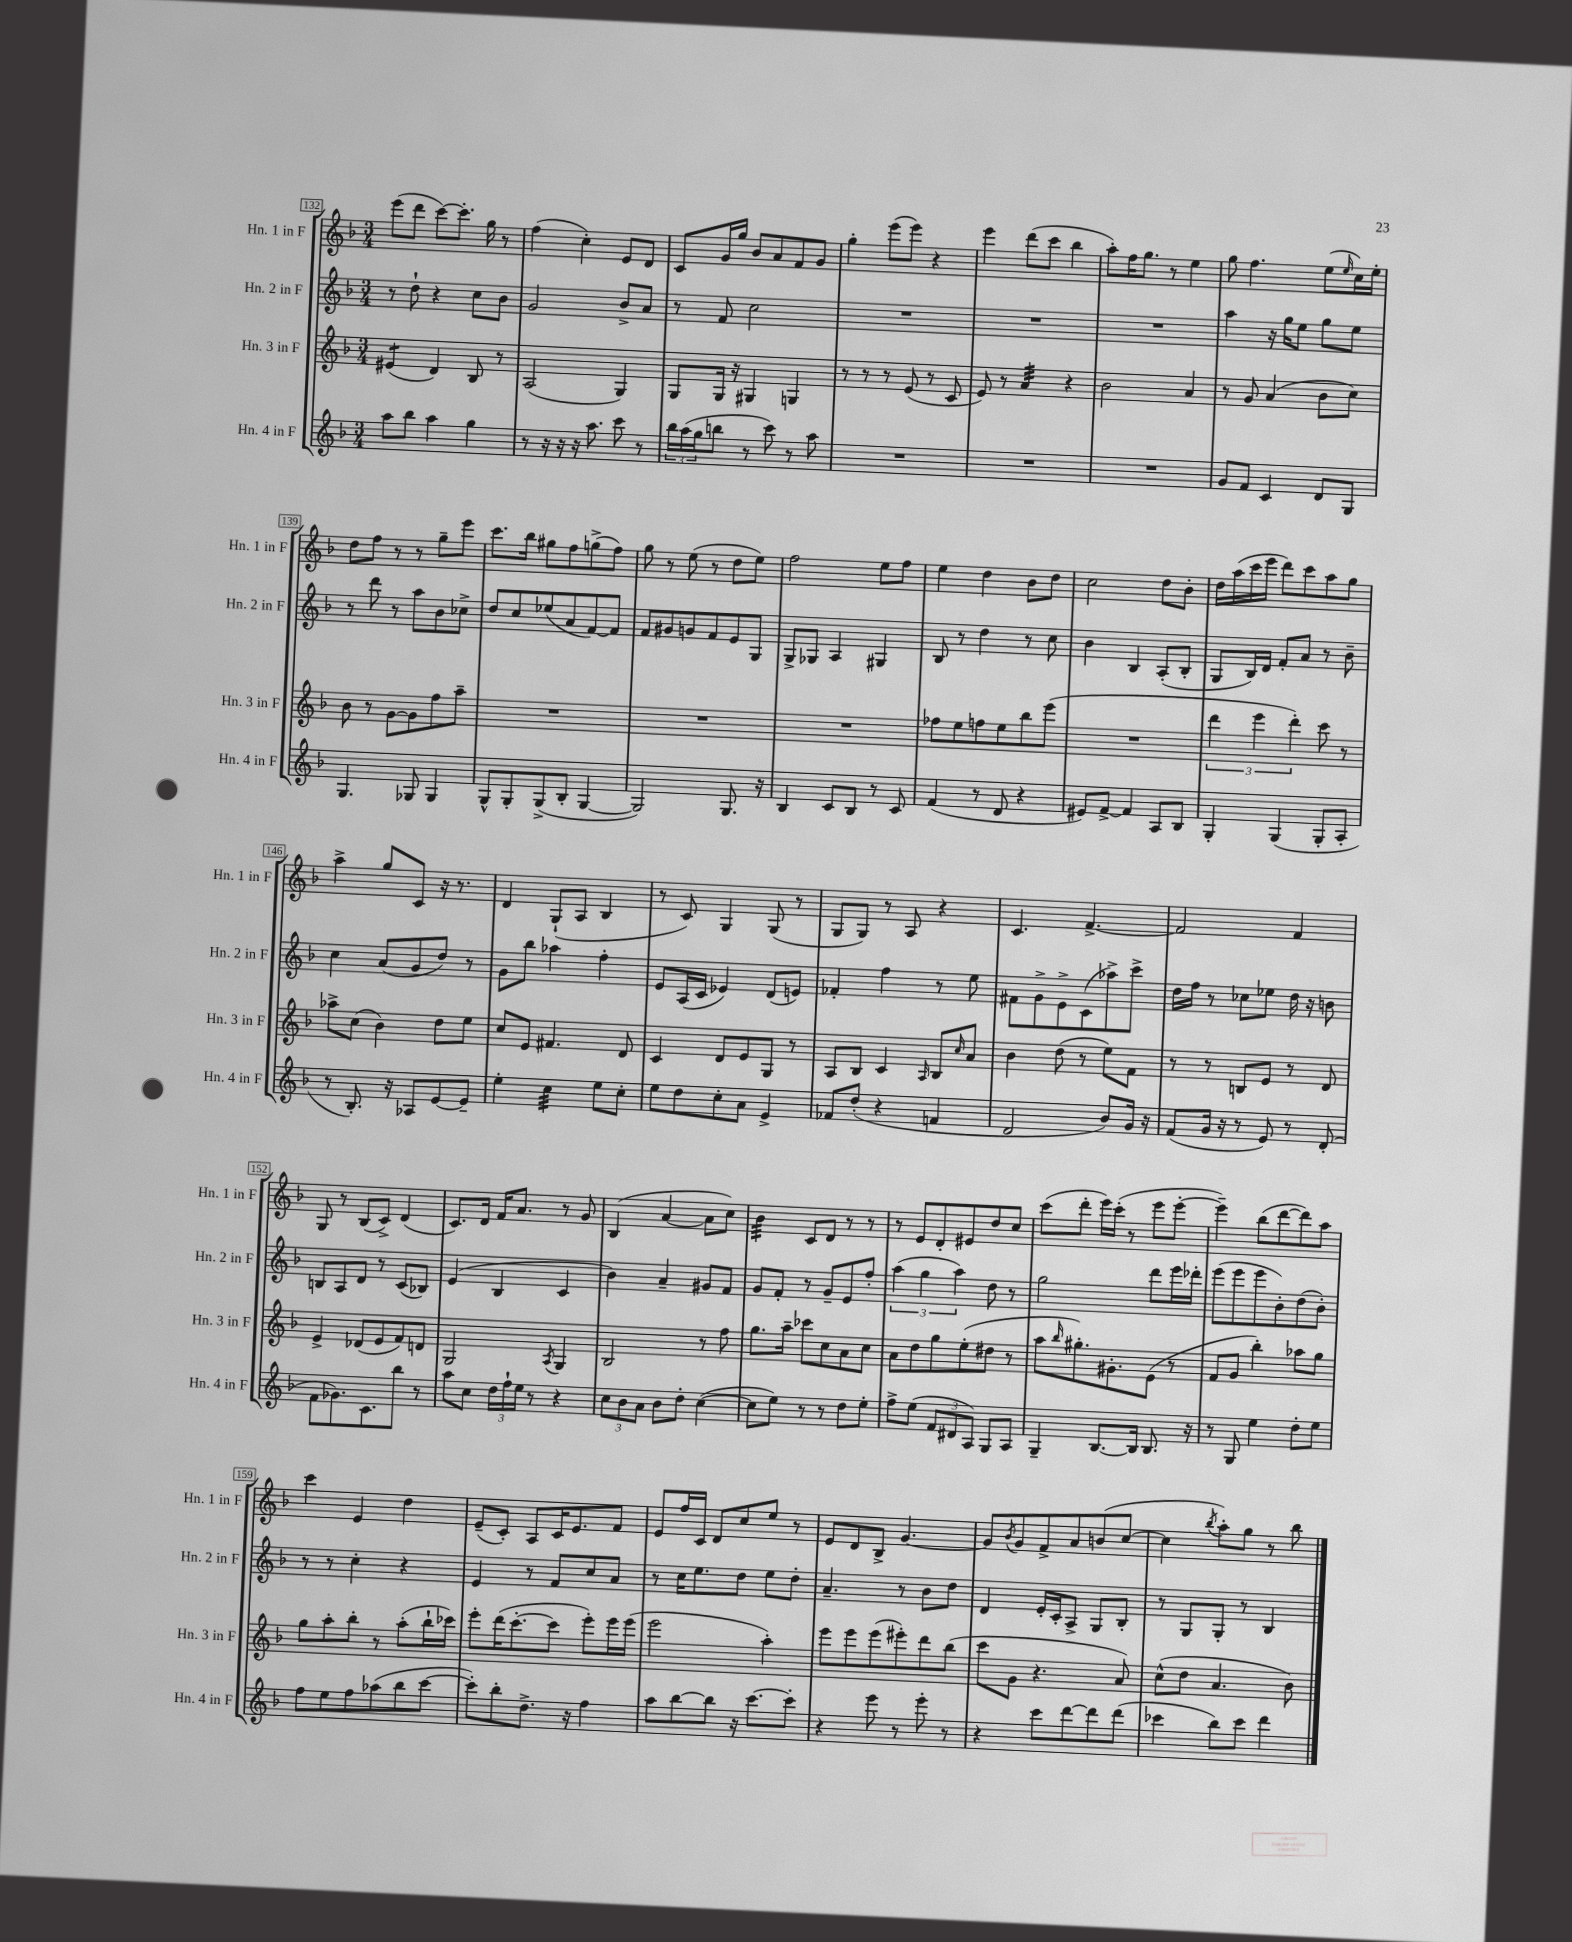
<<
\new StaffGroup <<
\new Staff = "s0" \with { instrumentName = "Hn. 1 in F" shortInstrumentName = "Hn. 1 in F" } {
    \clef treble \key f \major \numericTimeSignature \time 3/4
    e'''8( d'''8 c'''8~) c'''8.-. g''16 r8 |
    f''4( c''4-.) e'8 d'8 |
    c'8 g'16 g''16 bes'8 a'8 f'8 g'8 |
    g''4-. e'''8( e'''8) r4 |
    e'''4 d'''8( c'''8 bes''4 |
    a''8-.) f''16 g''8. r8 e''4 |
    g''8 f''4. e''8( \grace { e''16 } c''16) e''16-. |
    d''8 f''8 r8 r8 g''8-- e'''8 |
    c'''8. bes''16 gis''8 f''8 g''8->( f''8) |
    g''8 r8 e''8( r8 d''8 e''8) |
    f''2 e''8 f''8 |
    e''4 d''4 bes'8 d''8 |
    c''2 d''8 bes'8-. |
    d''16 a''16( c'''16 e'''16 d'''8) c'''8 a''8 g''8 |
    a''4-> g''8 c'8 r16 r8. |
    d'4 g8-!( a8 bes4 |
    r8 c'8) g4 g8( r8 |
    g8 g8) r8 a8 r4 |
    c'4. f'4.~-> |
    f'2 f'4 |
    g8 r8 bes8( c'8->) d'4( |
    c'8.) d'16 f'16 a'8. r8 g'8 |
    bes4( a'4~ a'8 c''8) |
    bes'4:32 c'8 d'8 r8 r8 |
    r8 e'8 d'8-. eis'8 d''8 c''8 |
    c'''8( d'''8-. e'''16) c'''16-.( r8 e'''8 e'''8~-. |
    e'''4--) bes''8( d'''8~ d'''8) a''8 |
    c'''4 e'4 d''4 |
    e'8--( c'8-.) a8 c'16 e'8. f'8 |
    e'8 f''16 c'16 d'8 c''8 e''8 r8 |
    e'8 d'8 bes8-> g'4.~ |
    g'8 \acciaccatura { bes'8 } g'8 f'8-> a'8 b'8( c''8~ |
    c''4 \acciaccatura { bes''8 } a''8-.) g''8 r8 bes''8 \bar "|." |
}
\new Staff = "s1" \with { instrumentName = "Hn. 2 in F" shortInstrumentName = "Hn. 2 in F" } {
    \clef treble \key f \major \numericTimeSignature \time 3/4
    r8 d''8-! r4 c''8 bes'8 |
    g'2 bes'8-> a'8 |
    r8 f'8 c''2 |
    R2. |
    R2. |
    R2. |
    a''4 r16 g''16 e''8 g''8 e''8 |
    r8 d'''8 r8 a''8 bes'8 ces''8-> |
    d''8 c''8 ees''8( a'8 f'8~) f'8 |
    f'8 gis'8 g'8 f'8 e'8 g8 |
    g8-> ges8 a4 gis4 |
    bes8 r8 d''4 r8 c''8 |
    bes'4 bes4 a8-.( bes8-. |
    g8 bes16) d'16 f'8-. a'8 r8 bes'8-- |
    c''4 a'8( g'8 d''8) r8 |
    g'8 bes''8 aes''4 f''4-. |
    e'8 a16( c'16 ees'4) d'8( e'8) |
    fes'4-. f''4 r8 e''8 |
    fis'8 g'8-> e'8-> c'8( aes''8->) c'''8-> |
    d''16 f''16 r8 ces''8 ees''8 d''16 r16 b'8 |
    b8 a8 d'8 r8 c'8( bes8) |
    e'4( bes4 c'4 |
    bes'4) a'4-- gis'8 f'8 |
    g'8 f'8-. r8 g'8-- e'8 f''8-. |
    \tuplet 3/2 { a''4( g''4 a''4) } d''8 r8 |
    g''2 d'''8 e'''16 des'''16-. |
    e'''8( e'''8 e'''8 bes'8-.) d''8( bes'8-.) |
    r8 r8 c''4-. r4 |
    e'4 r8 f'8 c''8 a'8 |
    r8 c''16 e''8. d''8 e''8 d''8-. |
    a'4.-- r8 bes'8 d''8 |
    d'4 e'16-. c'16-. a8-> g8 bes8-. |
    r8 g8 g8-. r8 bes4 \bar "|." |
}
\new Staff = "s2" \with { instrumentName = "Hn. 3 in F" shortInstrumentName = "Hn. 3 in F" } {
    \clef treble \key f \major \numericTimeSignature \time 3/4
    eis'4:8( d'4) bes8 r8 |
    a2( g4) |
    g8 g16 r16 gis4 g4 |
    r8 r8 r8 e'8( r8 c'8 |
    e'8) r8 a'4:32 r4 |
    bes'2 a'4 |
    r8 g'8 a'4( bes'8 c''8) |
    bes'8 r8 g'8~ g'8 f''8 a''8-- |
    R2. |
    R2. |
    R2. |
    fes''8 e''8 f''8 e''8 bes''8 e'''8( |
    R2. |
    \tuplet 3/2 { d'''4 e'''4 d'''4-.) } c'''8 r8 |
    aes''8-> c''8( bes'4) d''8 e''8 |
    c''8 e'8 fis'4. d'8 |
    c'4 d'8 e'8 g8 r8 |
    a8 bes8 c'4 \grace { a16 } bes8 \grace { c''16 } a'8 |
    bes'4 d''8( r8 e''8) f'8 |
    r8 r8 b8 e'8 r8 d'8 |
    e'4-> des'8( e'8 f'8) d'8 |
    g2 \acciaccatura { a8 } g4 |
    bes2 r8 f''8 |
    g''8. a''16-- ces'''8 c''8 a'8 c''8 |
    a'8 d''8 g''8 e''8-.( dis''8 r8 |
    a''8 \grace { bes''16 } gis''8.-.) gis'8.-. e'8( r8 |
    f'8 g'8 bes''4-.) aes''8 g''8 |
    g''8 a''8-. bes''8-. r8 a''8-.( bes''16-! ces'''16) |
    e'''8-. d'''16( c'''8.~-. c'''8 e'''8-.) e'''16 e'''16( |
    e'''2 a''4-.) |
    e'''8 e'''8 e'''8( eis'''8-.) d'''8 bes''8( |
    c'''8 g'8 r4. a'8) |
    c''8-^( d''8 a'4. bes'8) \bar "|." |
}
\new Staff = "s3" \with { instrumentName = "Hn. 4 in F" shortInstrumentName = "Hn. 4 in F" } {
    \clef treble \key f \major \numericTimeSignature \time 3/4
    a''8 bes''8 a''4 g''4 |
    r8 r16 r16 r16 a''8. c'''8 r8 |
    \tuplet 3/2 { bes''16 a''16( g''16 } b''8 r8 c'''8) r8 a''8 |
    R2. |
    R2. |
    R2. |
    g'8 f'8 c'4 d'8 g8 |
    g4. ges8 ges4 |
    g8-^ g8-. g8->( bes8-. g4~ |
    g2) g8. r16 |
    bes4 c'8 bes8 r8 c'8 |
    f'4( r8 d'8 r4 |
    eis'8) f'8~-> f'4 a8 bes8 |
    g4-. g4( g8-. a8-. |
    r8 bes8.-.) r16 aes8 e'8~ e'8-- |
    e''4-. c''4:32 e''8 c''8-. |
    e''8 d''8 c''8-. a'8 e'4-> |
    fes'8 d''8-.( r4 f'4 |
    d'2 bes'8) g'16 r16 |
    f'8( g'16 r16 r8 e'8) r8 d'8-.( |
    f'8 ges'8.) c'8. bes''8 r8 |
    a''8 c''8 \tuplet 3/2 { d''16 f''16-! e''16 } r8 r4 |
    \tuplet 3/2 { c''8 bes'8 a'8 } bes'8 d''8-. c''4~( |
    c''8 e''8) r8 r8 d''8 e''8-. |
    f''8-> e''8( \tuplet 3/2 { f'8 dis'8 a8) } g8 a8 |
    g4-- bes8.~ bes16 bes8. r16 |
    r8 g8 e''4 d''8-. e''8 |
    f''8 e''8 f''8 aes''8( bes''8 c'''8~ |
    c'''8-.) bes''8-. d''8.-> r16 f''4 |
    a''8 bes''8~ bes''8 r16 c'''8.~ c'''8-. |
    r4 e'''8 r8 e'''8-. r8 |
    r4 c'''8 d'''8~ d'''8 d'''8( |
    ces'''4 bes''8) ces'''8 d'''4 \bar "|." |
}
>>
>>
\layout { \context { \Score currentBarNumber = #132 \override BarNumber.stencil = #(make-stencil-boxer 0.1 0.3 ly:text-interface::print) } }
